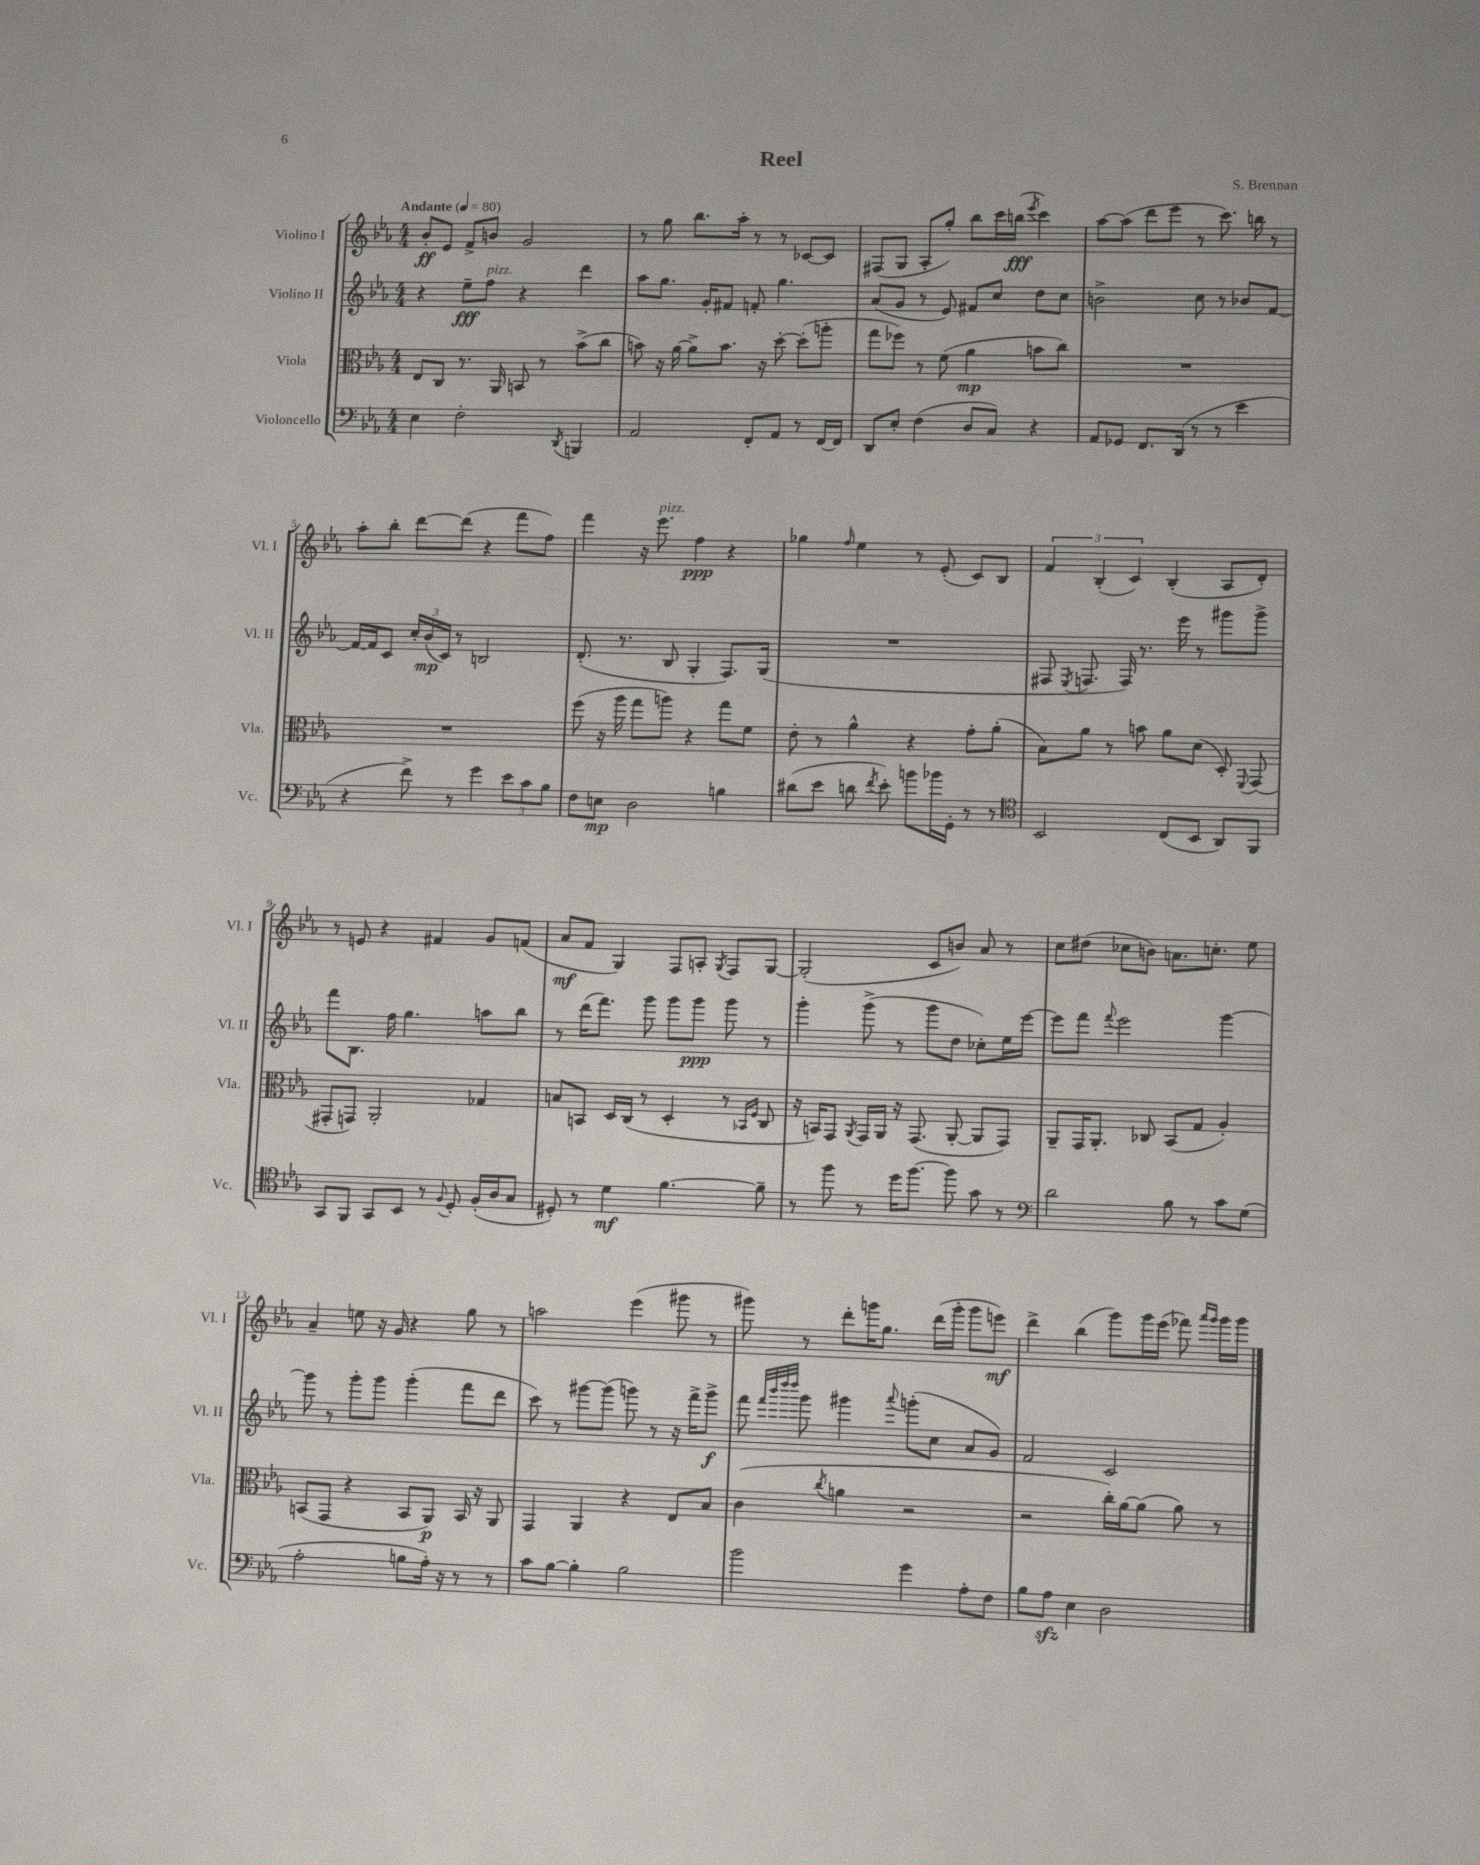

**kern	**kern	**kern	**kern
*staff4	*staff3	*staff2	*staff1
*clefF4	*clefC3	*clefG2	*clefG2
*k[b-e-a-]	*k[b-e-a-]	*k[b-e-a-]	*k[b-e-a-]
*M4/4	*M4/4	*M4/4	*M4/4
*MM80	*MM80	*MM80	*MM80
4E-	8E-	4r	8b-'
.	8C	.	8e-
2F'	8.r	8ee-~	8f^
.	.	8ff	8b
.	16AA-	.	.
.	8BB	4r	2g
.	8r	.	.
8qDD	.	.	.
4BBB	(8b-^	4ddd	.
.	8cc	.	.
=	=	=	=
2AA-	8b)	8aa-	8r
.	16r	8.gg	8gg
.	[16a-	.	.
.	8a-^]	.	8.bb-
.	.	16g'	.
.	8.b	8f#	.
.	.	.	16aa-'
8FF'	.	8f'	8r
.	16r	.	.
8AA-	[8dd'	4.gg	8r
8r	(8dd']	.	[8c-
[16FF	8aa'	.	8c-]
16FF]	.	.	.
=	=	=	=
8DD	8gg	(8a-	(8F#
8E-'	8ff-)	8g	8G
(4F	8r	8r	8A-'
.	(8f	8e-)	8gg')
8D	4a-	8f#	8bb-
8C)	.	8cc	16ccc
.	.	.	(16bb
.	.	.	8qeee-
4r	8b	8dd	4ccc)
.	8cc)	8cc	.
=	=	=	=
8AA-	1r	2b^	[8aa-
8GG-	.	.	(8aa-]
8.FF	.	.	8ddd
.	.	.	8eee-
(16DD	.	.	.
8r	.	8cc	8r
8r	.	8r	8.ccc)
4e-	.	8b-	.
.	.	.	16bb
.	.	[8f	8r
=	=	=	=
4r	1r	16f_	8aa-'
.	.	16f]	.
.	.	8c	8bb-'
8f^)	.	24cc'	[8ddd
.	.	(24b-	.
.	.	24c)	.
8r	.	8r	(8ddd]
4g	.	2B	4r
12e-	.	.	8fff
12c	.	.	.
.	.	.	8ff)
12B-	.	.	.
=	=	=	=
8F	(8ff	(8.d'	4fff
8E	16r	.	.
.	16aa-	8.r	.
2D	8gg	.	16r
.	.	.	8.eee-
.	8aa)	8B-	.
.	4r	4G'	4ff
4B	8gg	8.F)	4r
.	8f	.	.
.	.	(16G	.
=	=	=	=
(8d#	8e-'	1r	4gg-
8e-	8r	.	.
.	.	.	16qqff
8d	4a-^^	.	4ee-
8qf	.	.	.
8e-')	.	.	.
8b	4r	.	8r
16b-	.	.	(8e-'
16GG'	.	.	.
8r	8g'	.	8c)
8r	(8a-'	.	8B-
=	=	=	=
*clefC4	*	*	*
2BB-	8B-)	8F#	6f
.	.	8qE-	.
.	8a-	8.F	.
.	.	.	(6B-'
.	8r	.	.
.	.	16F)	.
.	.	.	6c)
.	8b	8.r	.
(8C	8a-	.	(4B-'
.	.	16eee-	.
8BB-	(8d	8r	.
8AA-)	8D')	8ggg#	8A-
.	8qqFF	.	.
8FF	(8GG	8ggg#^	8d')
=	=	=	=
8GG	8GG#'	8fff	8r
8FF	8GG)	8.B-	8e
8GG	2AA-'	.	4r
.	.	16ff	.
8BB-	.	4.gg	.
8r	.	.	4f#
8qqF	.	.	.
8D'	.	.	.
(16F'	4G-	8aa	8g
16A-	.	.	.
8G	.	8bb-	(8f
=	=	=	=
8D#')	8B	8r	8a-
8r	8BB	(16ddd	8f
.	.	8.fff)	.
4d	16D	.	4G)
.	(16C	.	.
.	8r	8ggg	.
[4.f	4D'	8ggg	8F
.	.	8ggg	8A'
.	.	.	8qG
.	8r	8ggg	8F
.	16qqBB-	.	.
.	16qqF	.	.
8f~]	8C	8r	[8G
=	=	=	=
8r	16r	4ggg'	(2G']
.	16BB)	.	.
8ff	8GG	.	.
.	8qAA-	.	.
8r	16GG	(8ggg^	.
.	16AA-	.	.
16dd	16r	8r	.
[8.ff	(8.GG	.	.
.	.	8ggg	8c
8ff]	[8AA-'	8dd	8b)
8g	8AA-]	8cc-')	8a-
8r	8GG)	16ee-	8r
.	.	[16eee-	.
=	=	=	=
*clefF4	*	*	*
2d	8AA-~	8eee-]	8cc
.	16GG	8fff	(8dd#
.	8.AA-'	.	.
.	.	8qqfff	.
.	.	2eee-	8cc-
.	8C-	.	8b)
8B-	(8BB-	.	8.a
8r	8G	.	.
.	.	.	8.cc'
8c	4A-')	[4ggg	.
(8G	.	.	8ee-
=	=	=	=
2A-'	(8BB	8ggg]	4a-~
.	8GG	8r	.
.	4r	8ggg'	8ee
.	.	8ggg	16r
.	.	.	16g
8B	8BB	(4ggg'	4r
16A-')	8AA-)	.	.
16r	.	.	.
8r	16BB	8fff	8gg
.	16r	.	.
8r	8AA-	8ddd	8r
=	=	=	=
8c	4GG	8ccc)	2aa
[8B-	.	8r	.
4B-']	4AA-	[8ggg#	.
.	.	(8ggg#]	.
2B-	4r	8ggg)	(4eee-
.	.	8r	.
.	8E-	16r	8ggg#
.	.	16fff^	.
.	8B-	8ggg^	8r
=	=	=	=
2b-	(4c	8fff	8ggg#)
.	.	32qqfff	.
.	.	32qqbbb-	.
.	.	32qqdddd	.
.	.	32qqdddd	.
.	.	8ggg	8r
.	8qcc	.	.
.	4a	4ggg#	8ddd'
.	.	.	16ggg
.	.	.	8.gg
.	.	8qqaaa-	.
4g	2r	(8ggg'	.
.	.	8cc	(16ddd
.	.	.	16ggg'
8A-'	.	8a-	8ggg
8F	.	8g)	8eee)
=	=	=	=
8B-	2r	2f	4ddd^
8A-	.	.	.
4E-	.	.	(4bb-
2D	16cc')	2c	8ggg)
.	[16a-	.	.
.	(8a-]	.	16ggg
.	.	.	(16eee-
.	8a-)	.	8fff-)
.	.	.	16qqaaa-
.	.	.	16qqggg
.	8r	.	16ggg
.	.	.	16ggg
==	==	==	==
*-	*-	*-	*-
